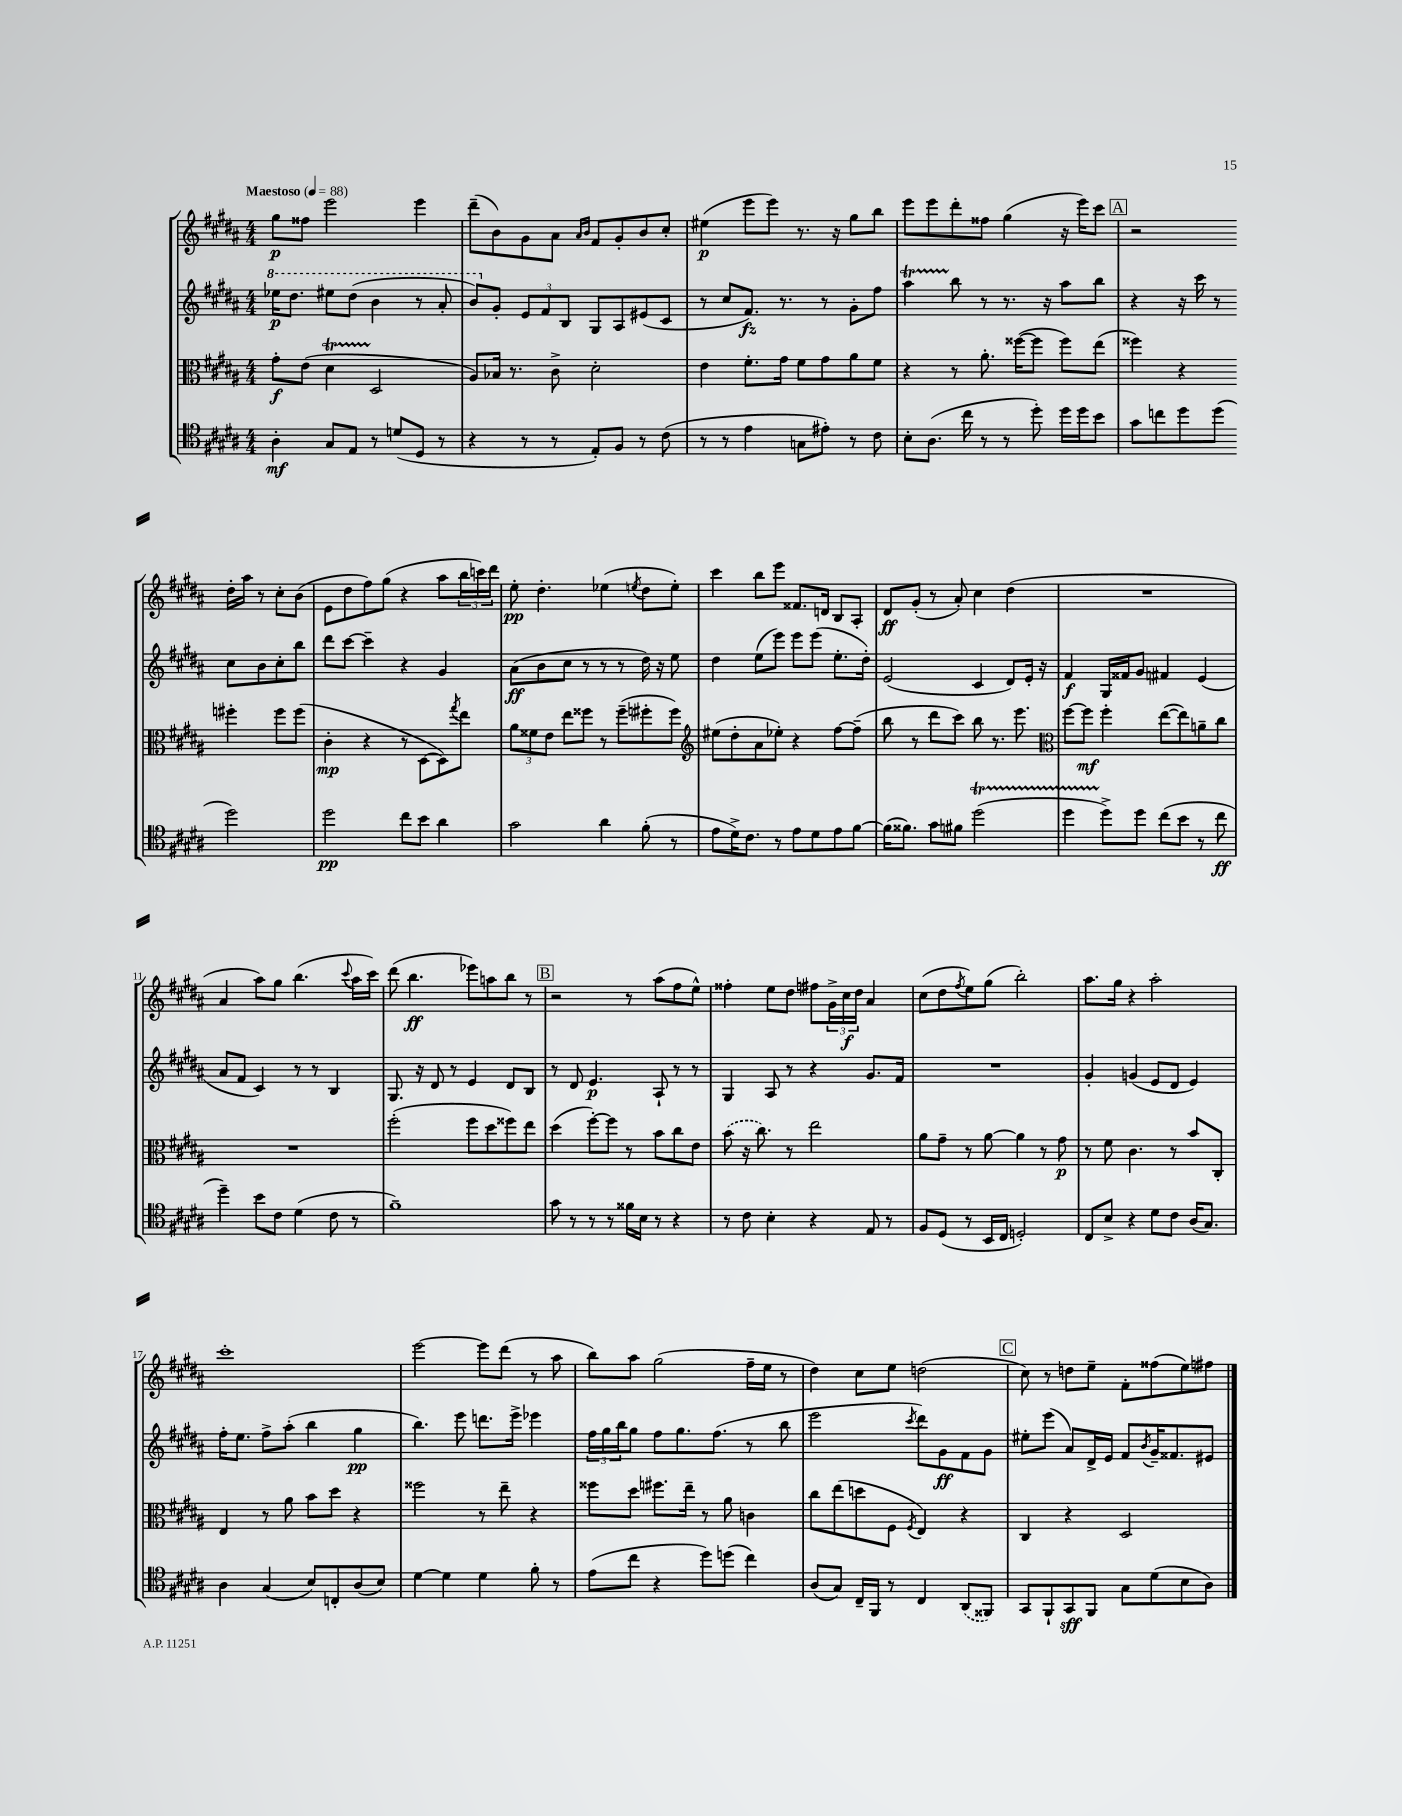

**kern	**kern	**kern	**kern
*staff4	*staff3	*staff2	*staff1
*clefC4	*clefC3	*clefG2	*clefG2
*k[f#c#g#d#a#]	*k[f#c#g#d#a#]	*k[f#c#g#d#a#]	*k[f#c#g#d#a#]
*M4/4	*M4/4	*M4/4	*M4/4
*MM88	*MM88	*MM88	*MM88
4A#'	8g#'	16eee-	8gg#
.	.	8.ddd#	.
.	(8e	.	8ff##
8G#	4d#	8eee#	2eee
8E	.	(8ddd#	.
8r	2D#	4bb	.
(8d	.	.	.
8D#	.	8r	4eee
8r	.	8aa#'	.
=	=	=	=
4r	8A#)	8bb)	(8ddd#~
.	16B-	8g#'	8b)
.	8.r	.	.
8r	.	12e	8g#
.	.	12f#	.
8r	8c#^	.	8a#
.	.	12B	.
.	.	.	16qqa#
.	.	.	16qqb
8E')	2d#'	8G#	8f#
8F#	.	8A#	8g#'
8r	.	(8e#	8b
(8c#	.	8c#	8cc#'
=	=	=	=
8r	4e	8r	(4ee#
8r	.	8cc#	.
4e	8.f#'	8.f#)	8eee
.	.	.	8eee)
.	16g#	8.r	.
8G	8f#	.	8.r
8e#')	8g#	8r	.
.	.	.	16r
8r	8a#	8g#'	8gg#
8c#	8f#	8ff#	8bb
=	=	=	=
8B'	4r	4aa#	8eee
(8.A#	.	.	8eee
.	8r	8bb	8ddd#'
16cc#	.	.	.
8r	8.a#'	8r	8ff##
8r	.	8.r	(4gg#
.	([16ff##	.	.
8dd#')	8ff##]	.	.
.	.	16r	.
16dd#	8ff##)	8aa#	16r
16dd#	.	.	16eee)
8b	(8ee	8bb	8ccc#
=	=	=	=
8g#	4ff##)	4r	2r
8cc	.	.	.
8dd#	4r	16r	.
.	.	16ccc#	.
(8dd#	.	8r	.
2dd#)	4ff#'	8cc#	16dd#'
.	.	.	16aa#
.	.	8b	8r
.	8ff#	8cc#'	8cc#'
.	(8ff#	8bb	(8b
=	=	=	=
2dd#	4c#'	8ddd#	8e
.	.	[8ccc#	8dd#
.	4r	4ccc#~]	8ff#)
.	.	.	(8gg#
8cc#	8r	4r	4r
8b	[8D#	.	.
4a#	8D#])	4g#	8aa#
.	8qgg#	.	.
.	8ee	.	24bb
.	.	.	24ccc)
.	.	.	24ddd#
=	=	=	=
2g#	12a#	(8a#	8ee'
.	12f##	.	.
.	.	8b	4.dd#'
.	12e	.	.
.	8ee	8cc#	.
.	8ff##	8r	.
4a#	8r	8r	(4ee-
.	(8ff##~	8r	.
.	.	.	8qee
(8f#'	8ff#'	16dd#)	8dd#
.	.	16r	.
8r	8ff#)	8ee	8ee')
=	=	=	=
*	*clefG2	*	*
8e	(8ee#	4dd#	4ccc#
16d#^)	8dd#'	.	.
8.c#	.	.	.
.	8a#	(8ee	8bb
8r	8ee-')	8eee)	8eee
8e	4r	8eee	8.f##
8d#	.	(8eee	.
.	.	.	16d
8e	[8ff#	8.ee'	8B
[8f#	(8ff#~]	.	8A#'
.	.	16dd#')	.
=	=	=	=
(16f#]	8bb	(2e	8d#
8.f##)	.	.	.
.	8r	.	(8g#'
8g#	8ddd#	.	8r
8f#	8ccc#)	.	8a#')
(2dd#	8bb	4c#	4cc#
.	8.r	.	.
.	.	8d#)	(4dd#
.	8.eee	.	.
.	.	16e'	.
.	.	16r	.
=	=	=	=
*	*clefC3	*	*
4dd#	[8ff#	4f#	1r
.	8ff#]	.	.
8dd#^)	4ff#'	16G#	.
.	.	16f##	.
8dd#	.	8g#	.
(8cc#	([8ee	4f#	.
8b	8ee])	.	.
8r	8a~	(4e	.
8cc#	8cc#	.	.
=	=	=	=
4dd#~)	1r	8a#	4a#
.	.	8f#	.
8b	.	4c#)	8aa#)
8c#	.	.	8gg#
(4d#	.	8r	(4.bb
.	.	8r	.
8c#	.	4B	.
.	.	.	8qqccc#
8r	.	.	16aa#
.	.	.	16ccc#)
=	=	=	=
1f#~)	(2ff#'	8.G#	(8ddd#
.	.	.	4.bb
.	.	16r	.
.	.	8d#	.
.	.	8r	.
.	8ff#	4e	8eee-)
.	8dd#	.	8aa
.	8ff##)	8d#	8bb
.	8ee	8B	8r
=	=	=	=
8g#	(4dd#	8r	2r
8r	.	8d#	.
8r	[8ff#')	4.e	.
8r	8ff#]	.	.
16f##	8r	.	8r
16B	.	.	.
8r	8b	8A#`	(8aa#
4r	8cc#	8r	8ff#
.	8e	8r	8ee^^)
=	=	=	=
8r	(8b	4G#	4ff##'
8c#	16r	.	.
.	8.cc#)	.	.
4B'	.	8A#	8ee
.	8r	8r	8dd#
4r	2ee	4r	8ff#
.	.	.	24g#^
.	.	.	24cc#
.	.	.	24dd#
8E	.	8.g#	4a#
8r	.	.	.
.	.	16f#	.
=	=	=	=
8F#	8a#	1r	(8cc#
(8D#	8g#~	.	8dd#
.	.	.	8qff#
8r	8r	.	8ee)
16BB	[8a#	.	(8gg#
16C#	.	.	.
2D')	4a#]	.	2bb')
.	8r	.	.
.	8g#	.	.
=	=	=	=
8C#	8r	4g#'	8.aa#
8B^	8f#	.	.
.	.	.	16gg#
4r	4.c#	(4g	4r
8d#	.	8e	2aa#'
8c#	8r	8d#	.
(16A#	8b	4e)	.
8.G#)	.	.	.
.	8C#'	.	.
=	=	=	=
4A#	4E	16ff#'	1ccc#'
.	.	8.ee	.
(4G#	8r	8ff#^	.
.	8a#	(8aa#'	.
8B)	8b	4bb	.
8C'	8dd#	.	.
(8A#	4r	4gg#	.
8B)	.	.	.
=	=	=	=
[4d#	2ff##	4.bb)	[2eee
4d#]	.	.	.
.	.	8eee	.
4d#	8r	8.ddd	8eee]
.	8ee~	.	(8ddd#
.	.	16eee^	.
8f#'	4r	4eee-	8r
8r	.	.	8aa#
=	=	=	=
(8e	8ff##	24ff#	8bb)
.	.	24gg#	.
.	.	24bb	.
8cc#	8dd#	8gg#	8aa#
4r	8.ff#	8ff#	(2gg#
.	.	8.gg#	.
.	16ee~	.	.
8dd#)	8r	.	.
.	.	(8.ff#	.
(8dd	8a#	.	.
4cc#)	4c	8r	16ff#~
.	.	.	16ee
.	.	8bb	8r
=	=	=	=
(8A#	8cc#	2eee	4dd#)
8G#)	(8ee	.	.
16C#~	8dd	.	8cc#
16FF#	.	.	.
8r	8F#	.	8ee
.	8qF#	8qccc#	.
4C#	4E)	8ddd#)	(2dd
.	.	8g#	.
(8AA#	4r	8f#	.
8FF##)	.	8g#	.
=	=	=	=
8GG#	4C#	8ee#'	8cc#)
8FF#`	.	(8eee	8r
8GG#	4r	8a#)	8dd
8FF#	.	16d#^	8ee~
.	.	16e	.
8G#	2D#	8f#	8f#'
.	.	8qb	.
(8d#	.	16g#~	(8ff##
.	.	8.f##	.
8B	.	.	8ee)
8A#)	.	8e#	8ff#
==	==	==	==
*-	*-	*-	*-
